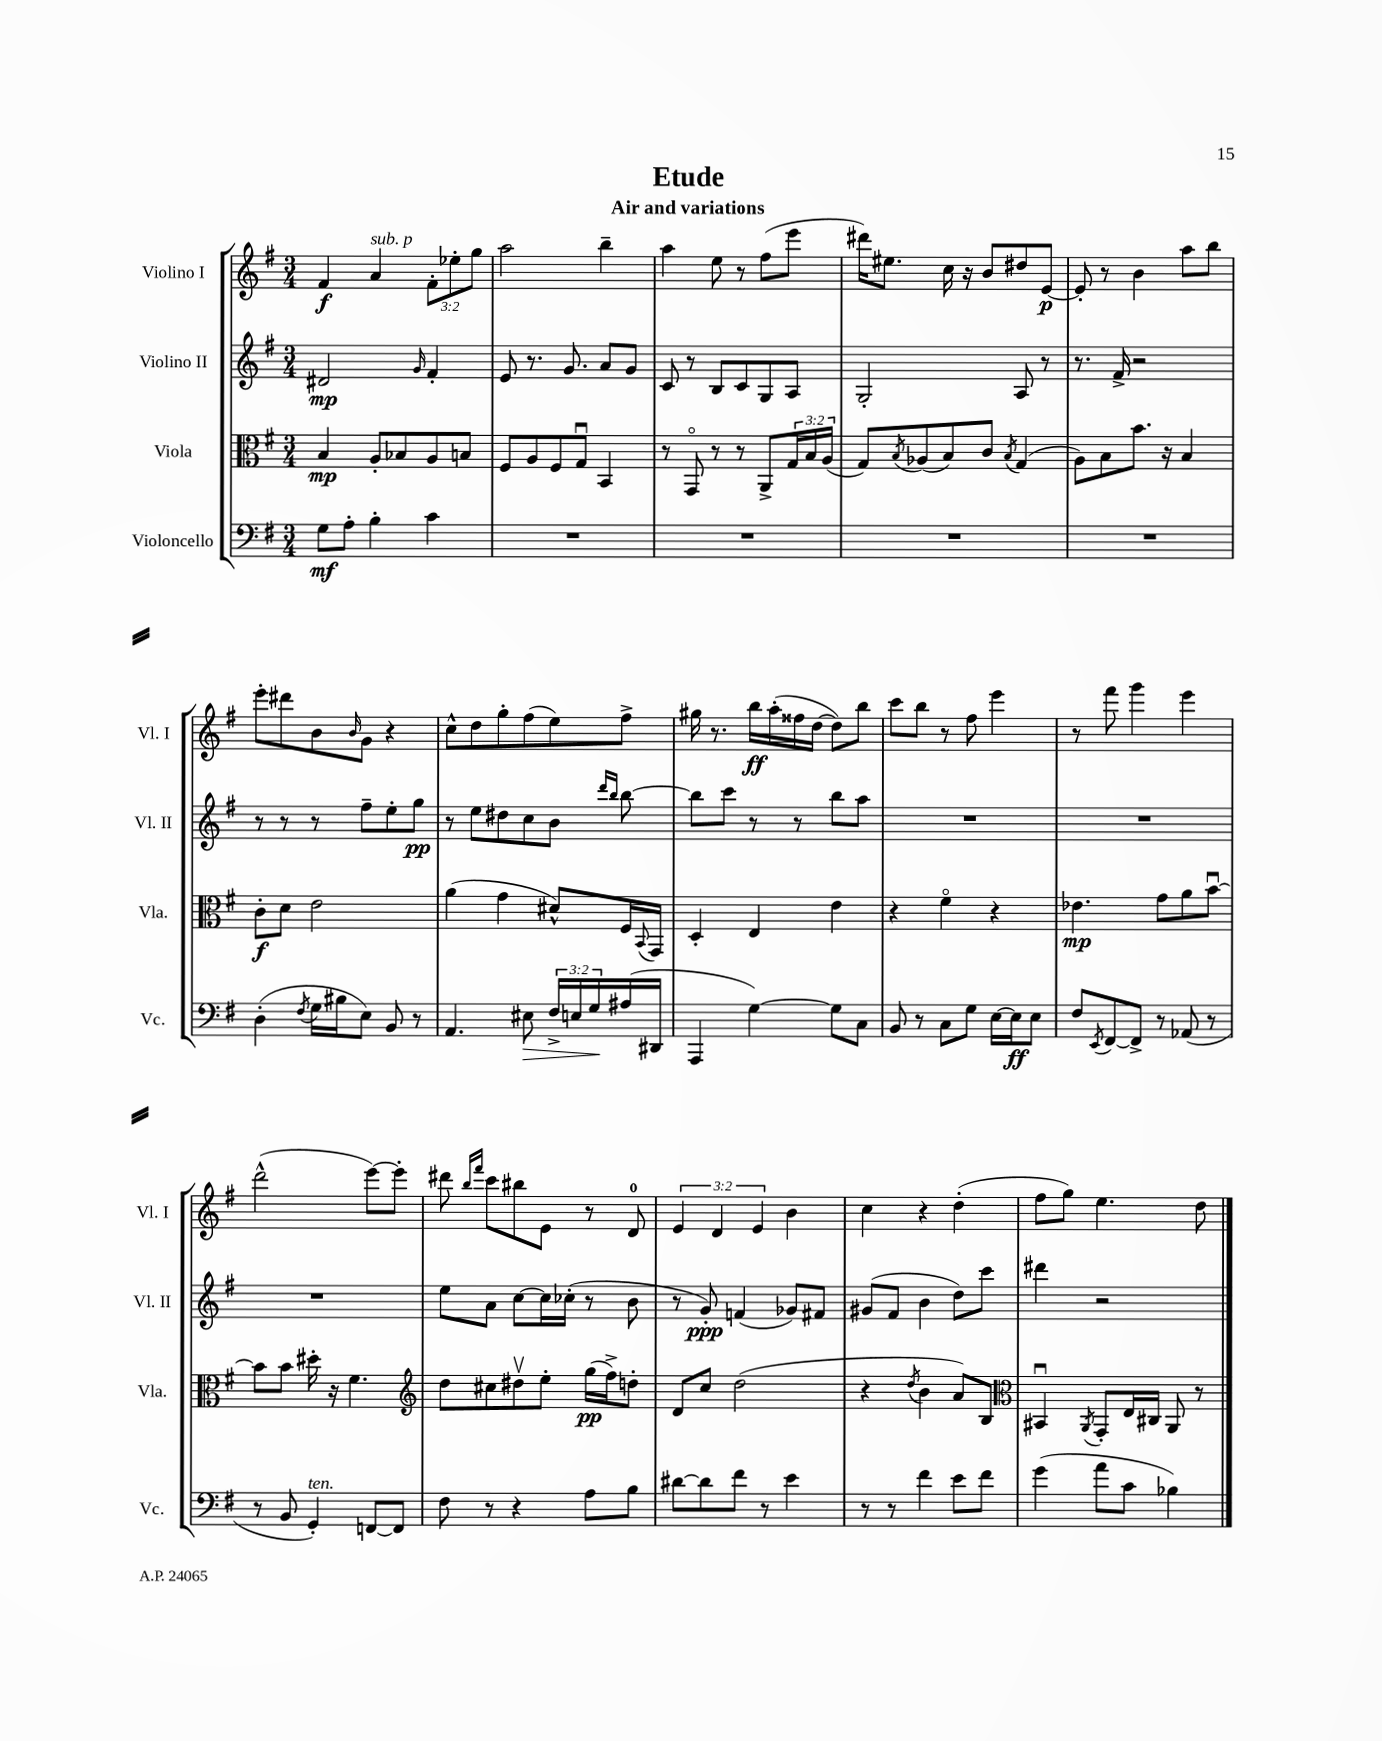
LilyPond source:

\header { title = "Etude" subtitle = "Air and variations" }
<<
\new StaffGroup <<
\new Staff = "s0" \with { instrumentName = "Violino I" shortInstrumentName = "Vl. I" } {
    \clef treble \key g \major \numericTimeSignature \time 3/4 \override Staff.TupletNumber.text = #tuplet-number::calc-fraction-text
    fis'4\f a'4^\markup { \italic "sub. p" } \tuplet 3/2 { fis'8-. ees''8-. g''8 } |
    a''2 b''4-- |
    a''4 e''8 r8 fis''8( e'''8 |
    dis'''16) eis''8. c''16 r16 b'8 dis''8 e'8~\p |
    e'8-. r8 b'4 a''8 b''8 |
    e'''8-. dis'''8 b'8 \grace { b'16 } g'8 r4 |
    c''8-^ d''8 g''8-. fis''8( e''8) fis''8-> |
    gis''16 r8. b''16\ff a''16-.( fisis''16 d''16~ d''8) b''8 |
    c'''8 b''8 r8 fis''8 e'''4 |
    r8 fis'''8 g'''4 e'''4 |
    d'''2-^( e'''8~) e'''8-. |
    dis'''8 \grace { b''16 fis'''16 } c'''8 bis''8 e'8 r8 d'8-0 |
    \tuplet 3/2 { e'4 d'4 e'4 } b'4 |
    c''4 r4 d''4-.( |
    fis''8 g''8) e''4. d''8 \bar "|." |
}
\new Staff = "s1" \with { instrumentName = "Violino II" shortInstrumentName = "Vl. II" } {
    \clef treble \key g \major \numericTimeSignature \time 3/4
    dis'2\mp \grace { g'16 } fis'4-. |
    e'8 r8. g'8. a'8 g'8 |
    c'8 r8 b8 c'8 g8 a8 |
    g2-. a8 r8 |
    r8. fis'16-> r2 |
    r8 r8 r8 fis''8-- e''8-. g''8\pp |
    r8 e''8 dis''8 c''8 b'8 \grace { d'''16 b''16 } b''8~ |
    b''8 c'''8 r8 r8 b''8 a''8 |
    R2. |
    R2. |
    R2. |
    e''8 a'8 c''8~ c''16 ces''16-.( r8 b'8 |
    r8 g'8-.\ppp) f'4( ges'8) fis'8 |
    gis'8( fis'8 b'4 d''8) c'''8 |
    dis'''4 r2 \bar "|." |
}
\new Staff = "s2" \with { instrumentName = "Viola" shortInstrumentName = "Vla." } {
    \clef alto \key g \major \numericTimeSignature \time 3/4 \override Staff.TupletNumber.text = #tuplet-number::calc-fraction-text
    b4\mp a8-. bes8 a8 b8 |
    fis8 a8 fis8 g8\downbow b,4 |
    r8 g,8\flageolet r8 r8 a,8-> \tuplet 3/2 { g16 b16 a16( } |
    g8) \acciaccatura { b8 } aes8( b8) c'8 \acciaccatura { b8 } g4( |
    a8) b8 b'8. r16 b4 |
    c'8-.\f d'8 e'2 |
    a'4( g'4 dis'8-^) fis16 \appoggiatura { b,8 } g,16 |
    d4-. e4 e'4 |
    r4 fis'4\flageolet r4 |
    ees'4.\mp g'8 a'8 b'8~\downbow |
    b'8 b'8 dis''16-. r16 fis'4. |
    \clef treble d''8 cis''8 dis''8\upbow e''8-. g''16\pp( fis''16->) d''8-. |
    d'8 c''8 d''2( |
    r4 \acciaccatura { d''8 } b'4 a'8) b8 |
    \clef alto bis,4\downbow \acciaccatura { a,8 } g,8-. e16 cis16 a,8 r8 \bar "|." |
}
\new Staff = "s3" \with { instrumentName = "Violoncello" shortInstrumentName = "Vc." } {
    \clef bass \key g \major \numericTimeSignature \time 3/4 \override Staff.TupletNumber.text = #tuplet-number::calc-fraction-text
    g8\mf a8-. b4-. c'4 |
    R2. |
    R2. |
    R2. |
    R2. |
    d4-.( \acciaccatura { fis8 } g16 bis16 e8) b,8 r8 |
    a,4. eis8\> \tuplet 3/2 { fis16-> e16 g16\! } ais16( dis,16 |
    a,,4 g4~) g8 c8 |
    b,8 r8 c8 g8 e16~ e16\ff e8 |
    fis8 \acciaccatura { e,8 } fis,8~ fis,8-> r8 aes,8( r8 |
    r8 b,8 g,4-.^\markup { \italic "ten." }) f,8~ f,8 |
    fis8 r8 r4 a8 b8 |
    dis'8~ dis'8 fis'8 r8 e'4 |
    r8 r8 fis'4 e'8 fis'8 |
    g'4( a'8 c'8 bes4) \bar "|." |
}
>>
>>
\layout { \context { \Score \remove "Bar_number_engraver" } }
